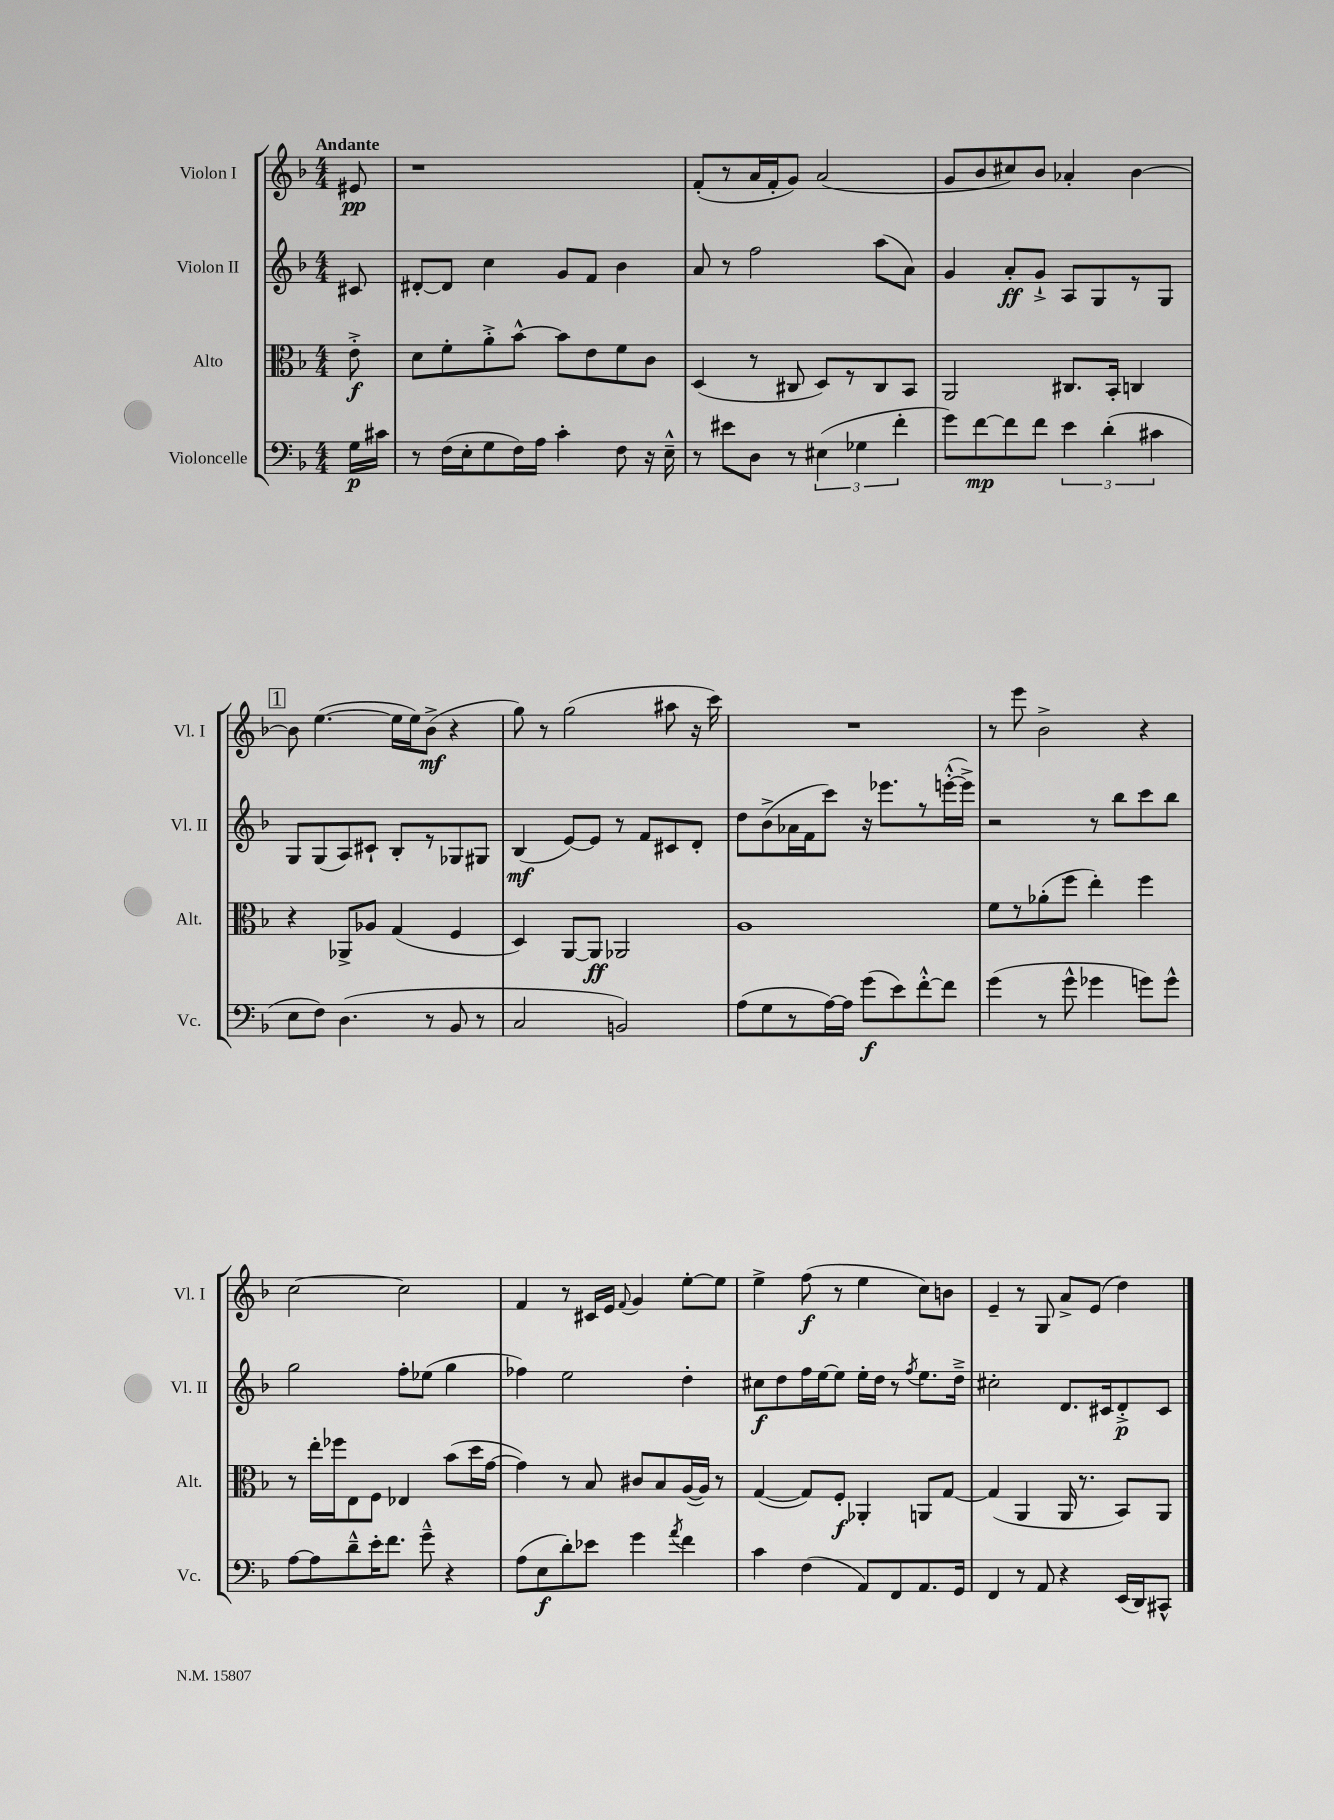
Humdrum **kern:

**kern	**dynam	**kern	**dynam	**kern	**dynam	**kern	**dynam
*part4	*part4	*part3	*part3	*part2	*part2	*part1	*part1
*staff4	*staff4	*staff3	*staff3	*staff2	*staff2	*staff1	*staff1
*I"Violoncelle	*	*I"Alto	*	*I"Violon II	*	*I"Violon I	*
*I'Vc.	*	*I'Alt.	*	*I'Vl. II	*	*I'Vl. I	*
*clefF4	*	*clefC3	*	*clefG2	*	*clefG2	*
*k[b-]	*	*k[b-]	*	*k[b-]	*	*k[b-]	*
*M4/4	*	*M4/4	*	*M4/4	*	*M4/4	*
=	=	=	=	=	=	=	=
!	!	!	!	!	!	!LO:TX:a:B:t=Andante	!
16G\LL	p	8e'^\	f	8c#X/	.	8e#X/	pp
16c#X\JJ	.	.	.	.	.	.	.
=1	=1	=1	=1	=1	=1	=1	=1
8r	.	8d\L	.	[8d#X'/L	.	1r	.
(16F\LL	.	8f'\	.	8d#/J]	.	.	.
16E'\J	.	.	.	.	.	.	.
8G\	.	8a'^\	.	4cc\	.	.	.
16F\L)	.	[8b-^^\J	.	.	.	.	.
16A\JJ	.	.	.	.	.	.	.
4c'\	.	8b-\L]	.	8g/L	.	.	.
.	.	8e\	.	8f/J	.	.	.
8F\	.	8f\	.	4b-\	.	.	.
16r	.	8c\J	.	.	.	.	.
16E~^^\	.	.	.	.	.	.	.
=2	=2	=2	=2	=2	=2	=2	=2
8r	.	(4D/	.	8a/	.	(8f'/L	.
8e#X\L	.	.	.	8r	.	8r	.
8D\J	.	8r	.	2ff\	.	16a/L	.
.	.	.	.	.	.	16f'/J	.
8r	.	8C#X/	.	.	.	8g/J)	.
(6E#X\	.	8D/L)	.	.	.	(2a/	.
.	.	8r	.	.	.	.	.
6G-X\	.	.	.	.	.	.	.
.	.	8C#/	.	(8aa\L	.	.	.
6f'\	.	.	.	.	.	.	.
.	.	8BB-/J	.	8a\J)	.	.	.
=3	=3	=3	=3	=3	=3	=3	=3
8g\L)	.	2AA/	.	4g/	.	8g/L	.
[8f\	mp	.	.	.	.	8b-/	.
8f\]	.	.	.	8a'/L	ff	8cc#X/)	.
8f\J	.	.	.	8g`^/J	.	8b-/J	.
6e\	.	8.C#X/L	.	8A/L	.	4a-X'/	.
.	.	.	.	8G/	.	.	.
(6d'\	.	.	.	.	.	.	.
.	.	16BB-'/Jk	.	.	.	.	.
.	.	4Cn/	.	8r	.	[4b-\	.
6c#X\	.	.	.	.	.	.	.
.	.	.	.	8G/J	.	.	.
!!LO:LB:g=z
!!LO:REH:place=s1:t=1
=4	=4	=4	=4	=4	=4	=4	=4
8E\L	.	4r	.	8G/L	.	8b-\]	.
8F\J)	.	.	.	(8G/	.	([4.ee\	.
(4.D\	.	8AA-X^/L	.	8A/)	.	.	.
.	.	8A-X/J	.	8c#X`/J	.	.	.
.	.	(4G/	.	8B-'/L	.	16ee\LL]	.
.	.	.	.	.	.	16ee\J)	.
8r	.	.	.	8r	.	(8b-^\J	mf
8BB-/	.	4F/	.	8G-X/	.	4r	.
8r	.	.	.	8G#X/J	.	.	.
=5	=5	=5	=5	=5	=5	=5	=5
2C/	.	4D/)	.	(4B-/	mf	8gg\)	.
.	.	.	.	.	.	8r	.
.	.	[8AA/L	.	[8e/L)	.	(2gg\	.
.	.	8AA/J]	ff	8e/J]	.	.	.
2BBn/)	.	2AA-X/	.	8r	.	.	.
.	.	.	.	8f/L	.	.	.
.	.	.	.	8c#X/	.	8aa#X\	.
.	.	.	.	8d'/J	.	16r	.
.	.	.	.	.	.	16ccc\)	.
=6	=6	=6	=6	=6	=6	=6	=6
(8A\L	.	1A	.	8dd\L	.	1r	.
8G\	.	.	.	(8b-^\	.	.	.
8r	.	.	.	16a-X\L	.	.	.
.	.	.	.	16f\J	.	.	.
[16A\L)	.	.	.	8ccc\J)	.	.	.
16A\JJ]	.	.	.	.	.	.	.
(8g\L	f	.	.	16r	.	.	.
.	.	.	.	8.eee-X\L	.	.	.
8e\)	.	.	.	.	.	.	.
[8f'^^\	.	.	.	8r	.	.	.
8f\J]	.	.	.	([16eeen'^^\L	.	.	.
.	.	.	.	16eee^\JJ])	.	.	.
=7	=7	=7	=7	=7	=7	=7	=7
(4g\	.	8f\L	.	2r	.	8r	.
.	.	8r	.	.	.	8eee\	.
8r	.	(8a-X'\	.	.	.	2b-^\	.
8g^^\	.	8ff\J	.	.	.	.	.
4g-X\	.	4ee'\)	.	8r	.	.	.
.	.	.	.	8bb-\L	.	.	.
8gn\L)	.	4ff\	.	8ccc\	.	4r	.
8g^^\J	.	.	.	8bb-\J	.	.	.
!!LO:LB:g=z
=8	=8	=8	=8	=8	=8	=8	=8
[8A\L	.	8r	.	2gg\	.	[2cc\	.
8A\]	.	16ee'\LL	.	.	.	.	.
.	.	16ff-X\J	.	.	.	.	.
8d~^^\	.	8E\	.	.	.	.	.
16e'\K	.	8F\J	.	.	.	.	.
8.f\J	.	.	.	.	.	.	.
.	.	4E-X/	.	8ff'\L	.	2cc\]	.
8g~^^\	.	.	.	(8ee-X\J	.	.	.
4r	.	(8b-\L	.	4gg\	.	.	.
.	.	16dd\L	.	.	.	.	.
.	.	[16g\JJ	.	.	.	.	.
=9	=9	=9	=9	=9	=9	=9	=9
(8A\L	.	4g\])	.	4ff-X\)	.	4f/	.
8E\	f	.	.	.	.	.	.
8d'\)	.	8r	.	2ee\	.	8r	.
8e-X\J	.	8B-/	.	.	.	16c#X/LL	.
.	.	.	.	.	.	16e/JJ	.
.	.	.	.	.	.	8qqf/	.
4g\	.	8c#X/L	.	.	.	4g/	.
.	.	8B-/	.	.	.	.	.
8qa/	.	.	.	.	.	.	.
4f\	.	([16A/L	.	4dd'\	.	[8ee'\L	.
.	.	16A/JJ])	.	.	.	.	.
.	.	8r	.	.	.	8ee\J]	.
=10	=10	=10	=10	=10	=10	=10	=10
4c\	.	([4G/	.	8cc#X\L	f	4ee^\	.
.	.	.	.	8dd\	.	.	.
(4F\	.	8G/L])	.	16ff\L	.	(8ff\	f
.	.	.	.	[16ee\J	.	.	.
.	.	8F'/J	f	8ee\J]	.	8r	.
8AA/L)	.	4AA-X'/	.	16ee'\LL	.	4ee\	.
.	.	.	.	16dd\JJ	.	.	.
8FF/	.	.	.	8r	.	.	.
.	.	.	.	8qff/	.	.	.
8.AA/	.	8AAn/L	.	8.ee\L	.	8cc\L)	.
.	.	[8G/J	.	.	.	8bn\J	.
16GG/Jk	.	.	.	16dd~^\Jk	.	.	.
=11	=11	=11	=11	=11	=11	=11	=11
4FF/	.	(4G/]	.	2cc#X'\	.	4e~/	.
8r	.	4AA/	.	.	.	8r	.
8AA/	.	.	.	.	.	8G/	.
4r	.	16AA/	.	8.d/L	.	8a^/L	.
.	.	8.r	.	.	.	.	.
.	.	.	.	.	.	(8e/J	.
.	.	.	.	16c#X/k	.	.	.
(16EE/LL	.	8BB-/L)	.	8d'^/	p	4dd\)	.
16DD/J)	.	.	.	.	.	.	.
8CC#X^^/J	.	8AA/J	.	8c#/J	.	.	.
==	==	==	==	==	==	==	==
*-	*-	*-	*-	*-	*-	*-	*-
